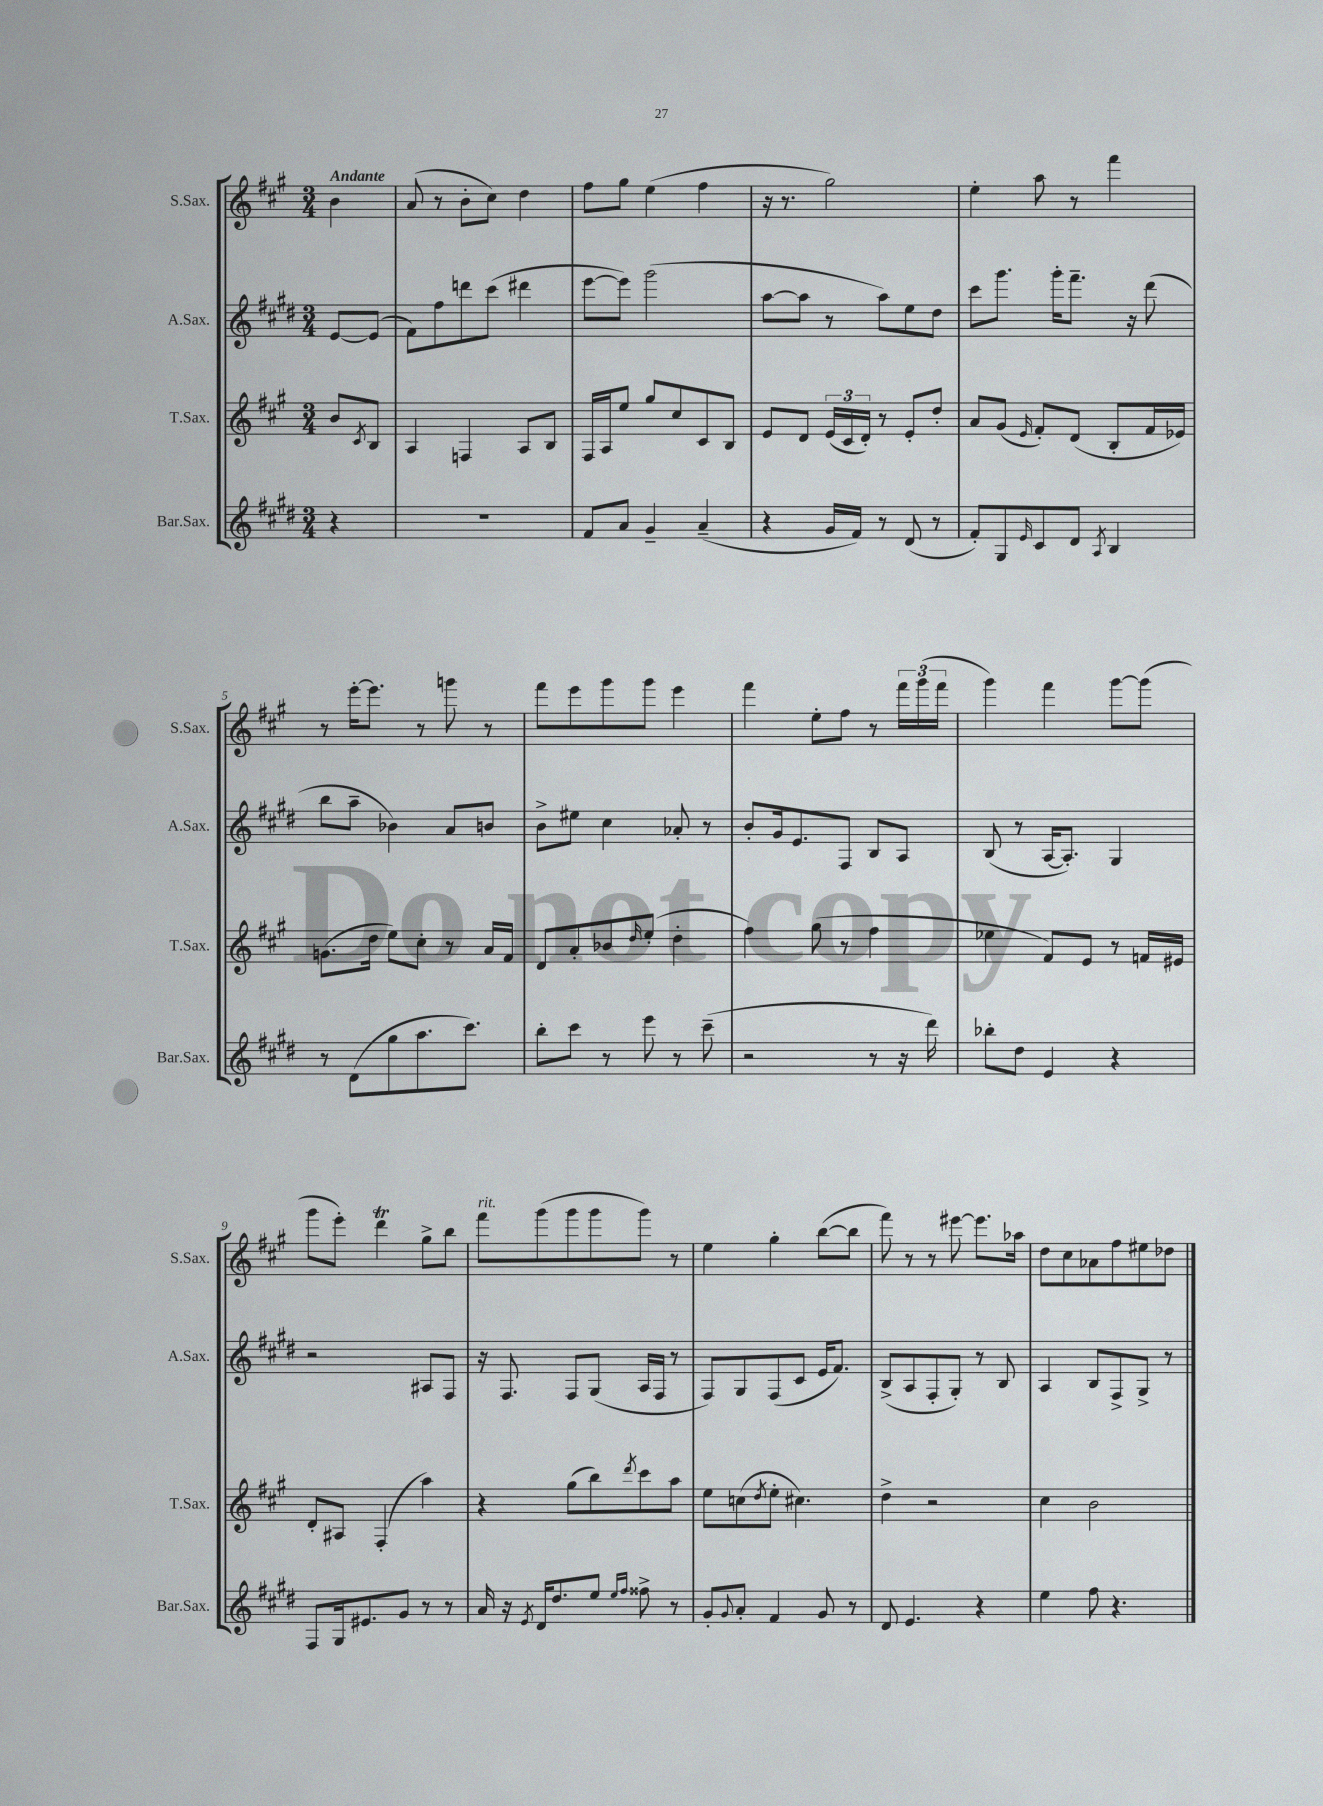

**kern	**kern	**kern	**kern
*staff4	*staff3	*staff2	*staff1
*clefG2	*clefG2	*clefG2	*clefG2
*k[f#c#g#d#]	*k[f#c#g#]	*k[f#c#g#d#]	*k[f#c#g#]
*M3/4	*M3/4	*M3/4	*M3/4
4r	8b	[8e	4b
.	8qc#	.	.
.	8B	(8e]	.
=	=	=	=
2.r	4A	8f#)	(8a
.	.	8ff#	8r
.	4F	8ddd	8b'
.	.	(8ccc#	8cc#)
.	8A	4ddd#	4dd
.	8B	.	.
=	=	=	=
8f#	16F#	[8eee	8ff#
.	16A	.	.
8a	8ee	8eee])	8gg#
4g#~	8gg#	(2ggg#	(4ee
.	8cc#	.	.
(4a~	8c#	.	4ff#
.	8B	.	.
=	=	=	=
4r	8e	[8aa	16r
.	.	.	8.r
.	8d	8aa]	.
16g#	(24e	8r	2gg#)
.	24c#	.	.
16f#)	.	.	.
.	24d')	.	.
8r	8r	8aa)	.
(8d#	8e'	8ee	.
8r	8dd'	8dd#	.
=	=	=	=
8f#')	8a	8ccc#	4ee'
8G#	(8g#	8.ggg#	.
16qqe	16qqe	.	.
8c#	8f#')	.	8aa
.	.	16ggg#'	.
8d#	(8d	8.fff#~	8r
8qA	.	.	.
4B	8B'	.	4fff#
.	.	16r	.
.	16f#	(8ddd#	.
.	16e-)	.	.
=	=	=	=
8r	(8.g	8bb	8r
(8d#	.	8aa~	[16eee'
.	16dd	.	8.eee]
8gg#	8ee)	4b-)	.
8.aa	8cc#'	.	8r
.	8r	8a	8ggg
8.ccc#)	.	.	.
.	16a	8b	8r
.	16f#	.	.
=	=	=	=
8bb'	8d	8b^	8fff#
8ccc#	8a'	8ee#	8eee
8r	8b-	4cc#	8ggg#
.	16qqdd	.	.
8eee	(8ee'	.	8ggg#
8r	4dd'	8a-'	4eee
(8ccc#~	.	8r	.
=	=	=	=
2r	4ff#)	8b'	4fff#
.	.	16g#	.
.	.	8.e	.
.	(8gg#	.	8ee'
.	8r	8F#	8ff#
8r	4ff#	8B	8r
16r	.	8A	24fff#
.	.	.	(24ggg#
16ddd#)	.	.	.
.	.	.	24fff#
=	=	=	=
8bb-'	4ee-	(8B	4ggg#)
8dd#	.	8r	.
4e	8f#)	[16A	4fff#
.	.	8.A'])	.
.	8e	.	.
4r	8r	4G#	[8ggg#
.	16f	.	(8ggg#]
.	16e#	.	.
=	=	=	=
8F#	8d'	2r	8ggg#
16G#	8A#	.	8eee')
8.e#	.	.	.
.	(4F#'	.	4ddd
8g#	.	.	.
8r	4aa)	8A#	8gg#^
8r	.	8F#	8bb
=	=	=	=
16a	4r	16r	8fff#
16r	.	8.F#	.
8qe	.	.	.
16d#	.	.	(8ggg#
8.dd#	.	.	.
.	(8gg#	8F#	8ggg#
8ee	8bb)	(8G#	8ggg#
16qqee	.	.	.
16qqff#	8qddd	.	.
8ff##^	8ccc#	16A	8ggg#)
.	.	16F#	.
8r	8aa	8r	8r
=	=	=	=
8g#'	8ee	8F#)	4ee
8qqg#	.	.	.
8a'	(8cc	8G#	.
.	8qdd	.	.
4f#	8ee'	(8F#	4gg#'
.	4.cc#)	8c#	.
8g#	.	16e	([8bb
.	.	8.f#)	.
8r	.	.	8bb]
=	=	=	=
8d#	4dd^	(8B^	8fff#)
4.e	.	8A	8r
.	2r	8F#'	8r
.	.	8G#')	[8eee#
4r	.	8r	8.eee#]
.	.	8B	.
.	.	.	16aa-
=	=	=	=
4ee	4cc#	4A	8dd
.	.	.	8cc#
8ff#	2b	8B	8a-
4.r	.	8F#^	8ff#
.	.	8G#^	8ee#
.	.	8r	8dd-
==	==	==	==
*-	*-	*-	*-
